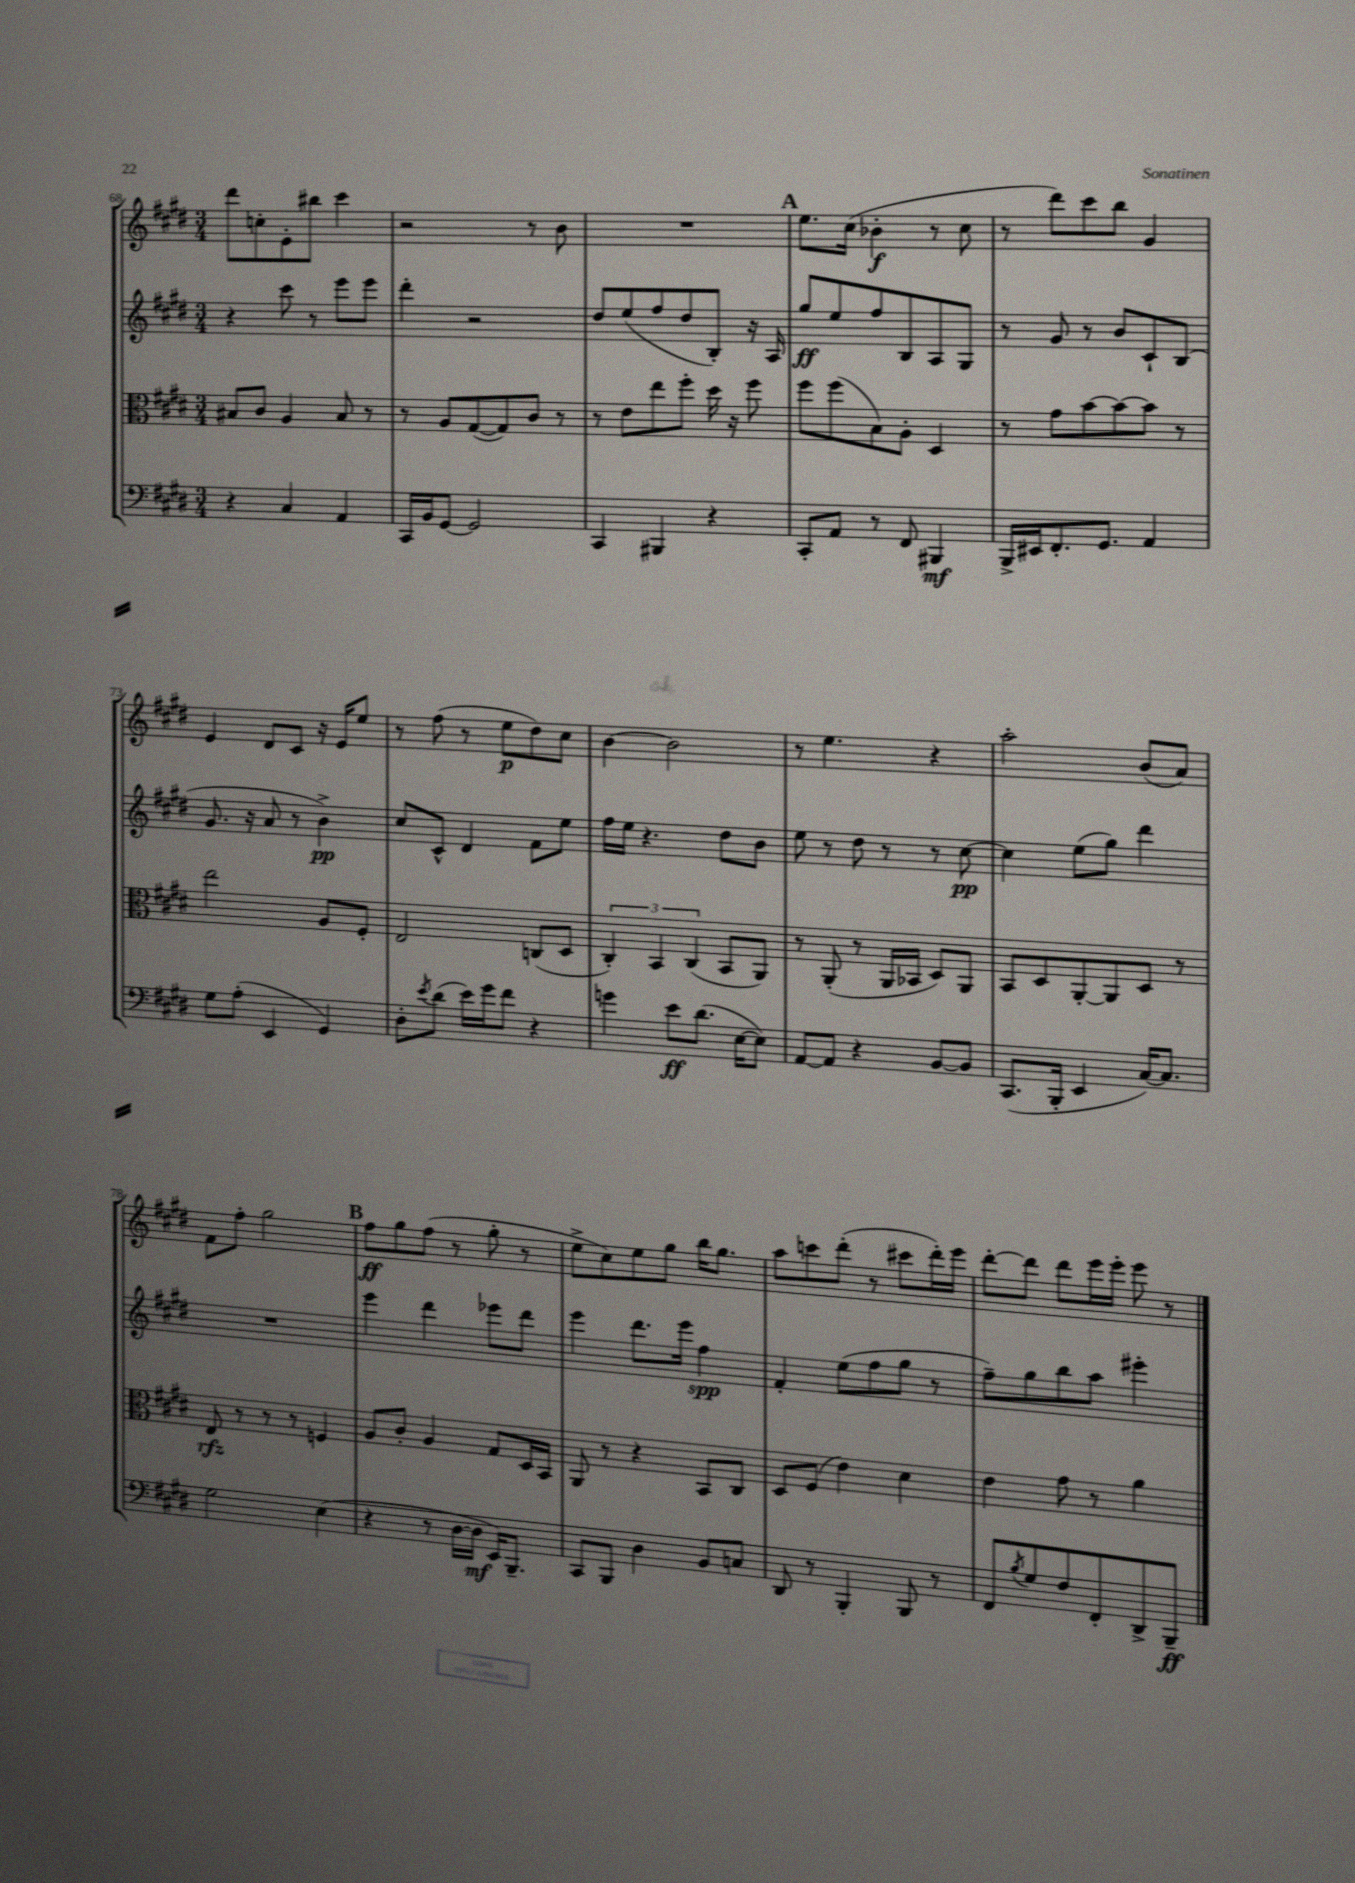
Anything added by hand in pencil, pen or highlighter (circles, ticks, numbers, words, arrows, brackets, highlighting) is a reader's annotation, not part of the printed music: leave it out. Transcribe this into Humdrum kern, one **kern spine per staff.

**kern	**kern	**kern	**kern
*staff4	*staff3	*staff2	*staff1
*clefF4	*clefC3	*clefG2	*clefG2
*k[f#c#g#d#]	*k[f#c#g#d#]	*k[f#c#g#d#]	*k[f#c#g#d#]
*M3/4	*M3/4	*M3/4	*M3/4
4r	8B#/L	4r	8ddd#\L
.	8c#/J	.	8cc'\
4C#/	4A/	8ccc#\	8e'\
.	.	8r	8bb#\J
4AA/	8B#/	8eee\L	4ccc#\
.	8r	8eee\J	.
=	=	=	=
16CC#/LL	8r	4ddd#'\	2r
16BB/J	.	.	.
[8GG#/J	8A/L	.	.
2GG#/]	([8G#/	2r	.
.	8G#/])	.	.
.	8c#/J	.	8r
.	8r	.	8b\
=	=	=	=
4CC#/	8r	8dd#/L	2.r
.	8e\L	(8ee/	.
4BBB#/	8ee\	8ff#/	.
.	8ff#'\J	8dd#/	.
4r	16dd#\	8B'/J)	.
.	16r	.	.
.	8ff#\	16r	.
.	.	16A/	.
=	=	=	=
8CC#'/L	8ff#\L	8gg#/L	8.ee\L
8AA/J	(8ff#\	8ee/	.
.	.	.	(16cc#\Jk
8r	8B\)	8ff#/	4b-'\
8FF#/	8A'\J	8B/	.
4BBB#/	4D#/	8A/	8r
.	.	8G#/J	8cc#\
=	=	=	=
16BBB^/LL	8r	8r	8r
16EE#/J	.	.	.
8.FF#'/	8g#\L	8g#/	8ddd#\L)
.	[8b\	8r	8ccc#\
8.GG#/J	.	.	.
.	8b\_	8b/L	8bb\J
4AA/	8b\]J	8c#`/	4g#/
.	8r	(8B/J	.
=	=	=	=
8G#\L	2ee\	8.g#/	4e/
(8A'\J	.	.	.
.	.	16r	.
4EE/	.	8a/	8d#/L
.	.	8r	8c#/J
4GG#/)	8A/L	4b^\)	16r
.	.	.	16e/LK
.	8F#'/J	.	8ee/J
=	=	=	=
8D#'\L	2E/	8cc#/L	8r
8qe/	.	.	.
(8d#\J	.	8c#^^/J	(8ff#\
16e\LL)	.	4d#/	8r
16g#\J	.	.	.
8f#\J	.	.	8ee\L
4r	(8C/L	8f#\L	8dd#\)
.	8D#/J	8ee\J	8cc#\J
=	=	=	=
4g\	6C#'/)	16ff#\LL	[4b\
.	.	16ee\JJ	.
.	.	4.r	.
.	6BB/	.	.
8e\L	.	.	2b\]
.	(6C#/	.	.
(8.d#\J	.	.	.
.	8BB/L	8dd#\L	.
[16E\LK	.	.	.
8E\]J)	8AA/J)	8b\J	.
=	=	=	=
[8AA/L	8r	8ee\	8r
8AA/]J	(8AA'/	8r	4.ee\
4r	8r	8dd#\	.
.	16AA/LL	8r	.
.	16BB-/JJ	.	.
[8BB/L	8D#/L)	8r	4r
8BB/]J	8AA/J	[8cc#\	.
=	=	=	=
(8.CC#/L	8BB/L	4cc#\]	2aa'\
.	8D#/	.	.
16BBB'/Jk	.	.	.
4EE/	[8AA'/	(8ee\L	.
.	8AA/]	8gg#\J)	.
[16C#/LK)	8D#/J	4ddd#\	(8b/L
8.C#/]J	.	.	.
.	8r	.	8a/J)
=	=	=	=
2G#\	8E/	2.r	8f#\L
.	8r	.	8ff#'\J
.	8r	.	2gg#\
.	8r	.	.
(4E\	4F/	.	.
=	=	=	=
4r	8A/L	4eee\	8ff#\L
.	8c#'/J	.	8gg#\
8r	4A/	4ddd#\	(8ff#\J
[16D#\LL	.	.	8r
16D#\]JJ	.	.	.
16EE/LK)	8G#/L	8eee-\L	8gg#'\
8.BBB~/J	.	.	.
.	16D#/L	8ddd#\J	8r
.	16BB/JJ	.	.
=	=	=	=
8CC#/L	8AA/	4eee\	8ee^\L
8BBB/J	8r	.	8cc#\)
4D#\	4r	8.ddd#\L	8ee\
.	.	.	8gg#\J
.	.	16eee\Jk	.
8BB/L	8BB/L	4ff#\	16bb\LK
.	.	.	8.gg#\J
8C/J	8C#/J	.	.
=	=	=	=
8DD#/	8D#/L	4f#'/	8aa\L
8r	(8F#/J	.	8ccc\
4BBB'/	4e\)	(8ee\L	(8ddd#'\J
.	.	8ff#\	8r
8BBB/	4d#\	8gg#\J	8ccc#\L
8r	.	8r	16ddd#'\L)
.	.	.	16eee\JJ
=	=	=	=
8FF#/L	4e\	8ff#~\L)	[8ddd#'\L
8qB/	.	.	.
8G#/	.	8gg#\	8ddd#\]J
8F#/	8g#\	8bb\	8ddd#\L
8FF#'/	8r	8aa\J	16eee\L
.	.	.	16eee'\JJ
8DD#^/	4a\	4eee#'\	8eee\
8BBB~/J	.	.	8r
==	==	==	==
*-	*-	*-	*-
